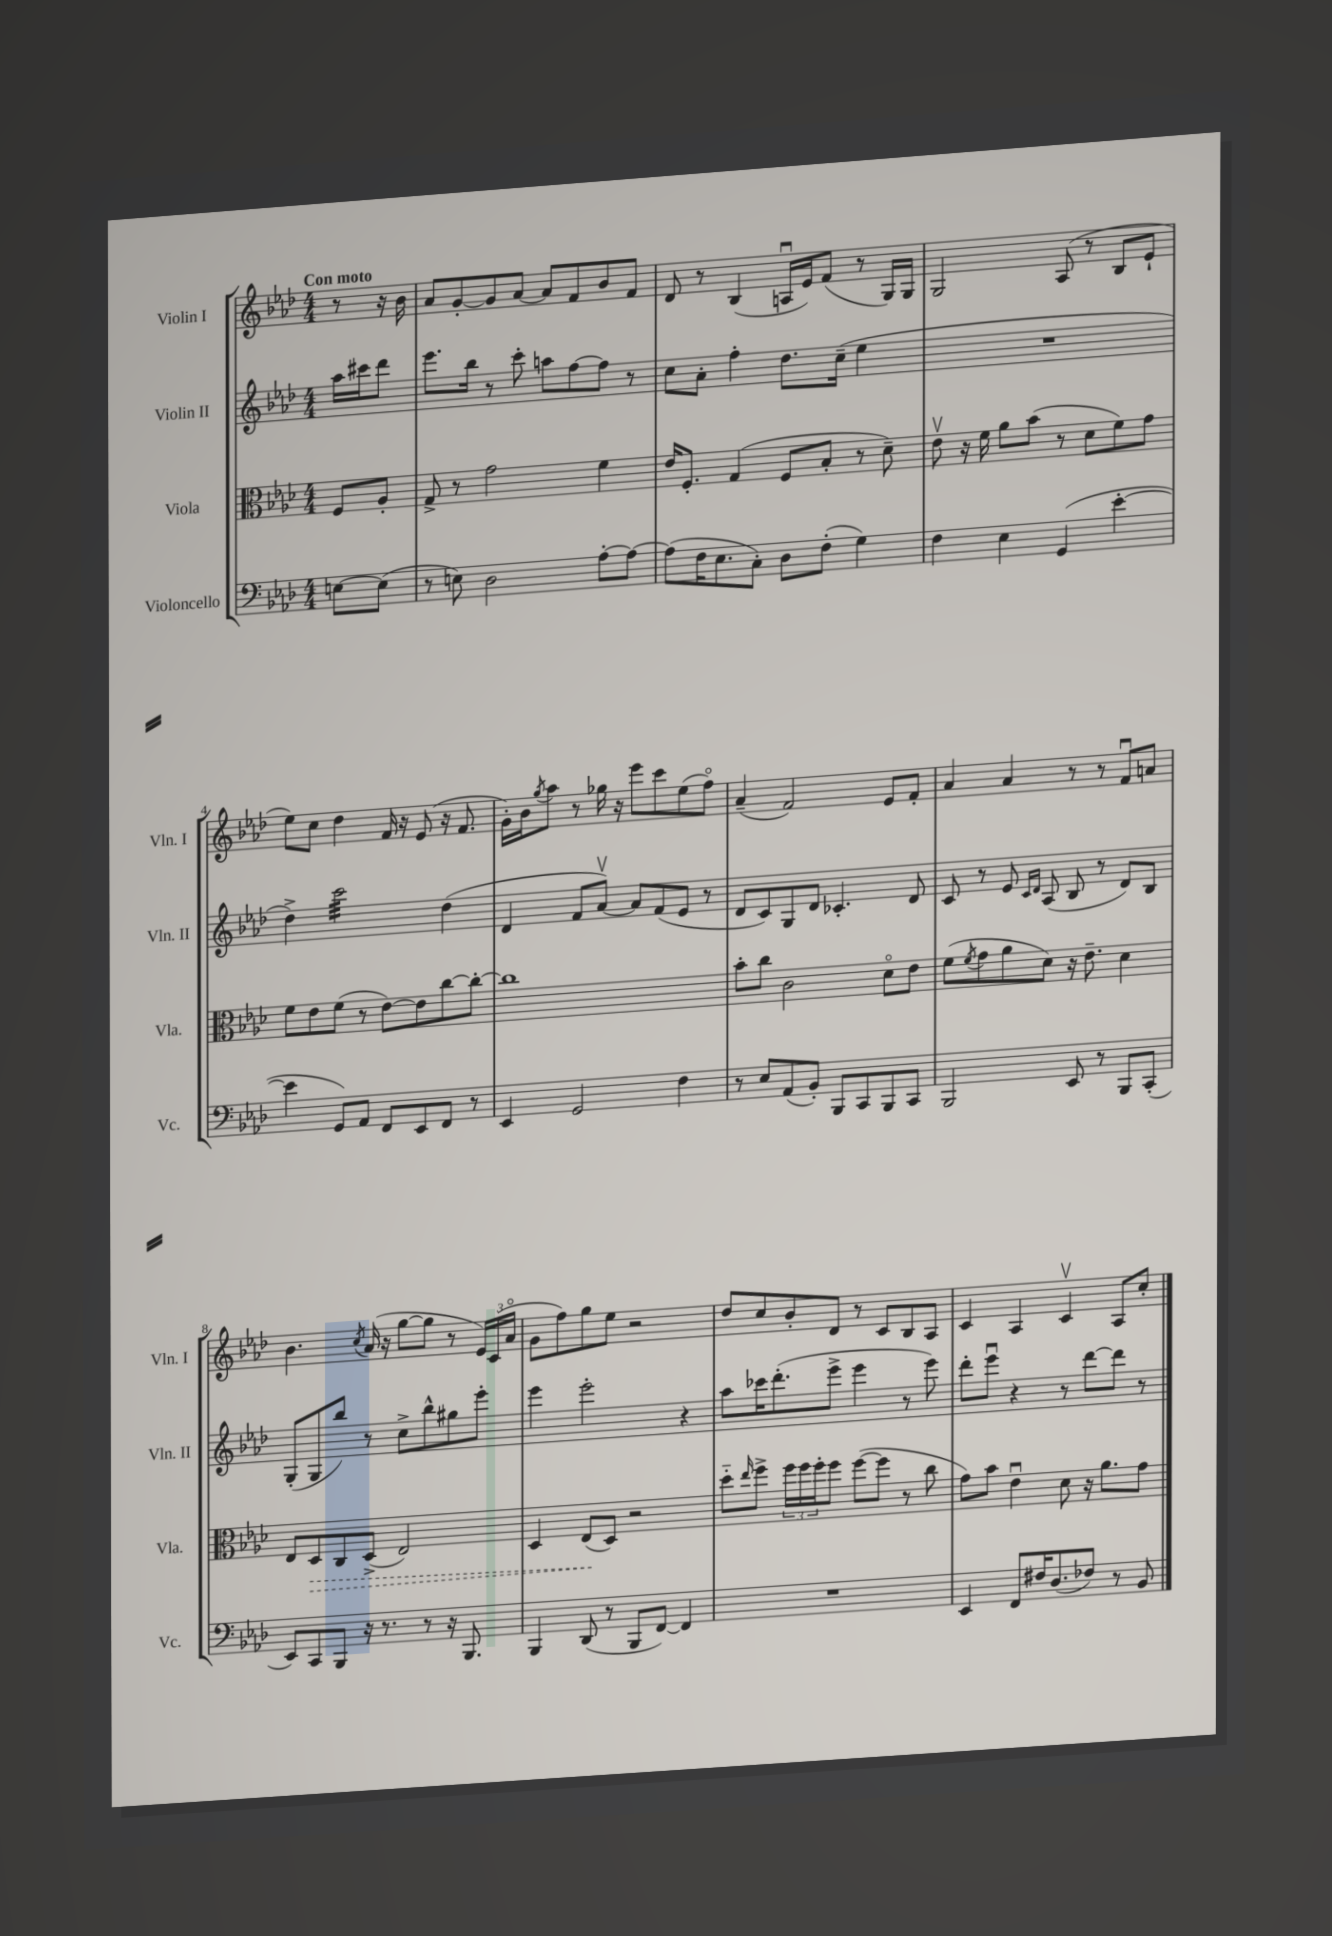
<<
\new StaffGroup <<
\new Staff = "s0" \with { instrumentName = "Violin I" shortInstrumentName = "Vln. I" } {
    \clef treble \key aes \major \numericTimeSignature \time 4/4 \partial 4 \tempo "Con moto"
    r8 r16 bes'16 |
    aes'8 g'8~-. g'8 aes'8~ aes'8 f'8 bes'8 f'8 |
    des'8 r8 bes4( a16\downbow ees'16) f'8( r8 g16) g16 |
    g2 aes8( r8 bes8 ees'8-! |
    ees''8) c''8 des''4 f'16 r16 ees'8( r16 f'8. |
    g'16-.) bes'16 \acciaccatura { g''8 } aes''8 r8 ges''16 r16 ees'''8 c'''8 ees''8( f''8\flageolet) |
    aes'4--( f'2) ees'8 f'8-. |
    aes'4 aes'4 r8 r8 f'8\downbow a'8 |
    bes'4. \acciaccatura { c''8 } aes'16( r16 g''8~ g''8 r8 \tuplet 3/2 { ees'16) c'16( aes'16\flageolet } |
    g'8 f''8) g''8 ees''8 r2 |
    des''8 c''8 bes'8-. des'8 r8 c'8 bes8 aes8 |
    c'4 aes4 c'4\upbow aes8 c''8-. \bar "|." |
}
\new Staff = "s1" \with { instrumentName = "Violin II" shortInstrumentName = "Vln. II" } {
    \clef treble \key aes \major \numericTimeSignature \time 4/4 \partial 4
    aes''16 cis'''16 des'''8 |
    ees'''8. bes''16 r8 c'''8-. a''8 f''8~ f''8 r8 |
    c''8 aes'8-. f''4-. des''8. c''16--( ees''4 |
    R1 |
    des''4->) c'''2:32 des''4( |
    des'4 f'8 aes'8~\upbow) aes'8 f'8( ees'8 r8 |
    des'8 c'8) g8 des'8 ces'4.-. des'8 |
    c'8 r8 ees'8 \grace { c'16 des'16 } aes8( bes8 r8 des'8) bes8 |
    g8-.( g8 bes''8) r8 c''8-> bes''8-^ gis''8 ees'''8-. |
    ees'''4 ees'''2-. r4 |
    aes''8 ces'''16 des'''8.-.( ees'''8-> ees'''4 r8 ees'''8) |
    des'''8-. ees'''8\downbow r4 r8 des'''8~ des'''8 r8 \bar "|." |
}
\new Staff = "s2" \with { instrumentName = "Viola" shortInstrumentName = "Vla." } {
    \clef alto \key aes \major \numericTimeSignature \time 4/4 \partial 4
    f8 aes8-. |
    g8-> r8 g'2 f'4 |
    ees'16 f8.-. g4( f8 bes8-. r8 des'8--) |
    ees'8\upbow r16 f'16 aes'8 bes'8( r8 des'8 f'8) g'8 |
    f'8 ees'8 f'8( r8 ees'8~) ees'8 c''8~ c''8~-. |
    c''1 |
    bes'8-. c''8 c'2 des'8\flageolet ees'8 |
    f'8( \acciaccatura { f'8 } g'8 aes'8 des'8) r16 ees'8.-- des'4 |
    ees8 \once \override Hairpin.style = #'dashed-line des8\> c8 des8->( ees2) |
    des4 ees8\!( des8) r2 |
    des''8-_ \grace { ees''16 } f''8-> \tuplet 3/2 { f''16 f''16 f''16-. } f''8 f''8~( f''8 r8 c''8 |
    g'8) bes'8 ees'4\downbow des'8 r16 aes'8. g'8 \bar "|." |
}
\new Staff = "s3" \with { instrumentName = "Violoncello" shortInstrumentName = "Vc." } {
    \clef bass \key aes \major \numericTimeSignature \time 4/4 \partial 4
    e8~ e8( |
    r8 e8) des2 aes8~-. aes8~ |
    aes8( f16 ees8. c8-.) des8 f8-.( g4) |
    f4 ees4 g,4( ees'4~-. |
    ees'4 g,8) aes,8 f,8 ees,8 f,8 r8 |
    ees,4 g,2 f4 |
    r8 ees8 aes,8( bes,8-.) bes,,8 c,8 bes,,8 c,8 |
    bes,,2 ees,8 r8 bes,,8 c,8-.( |
    ees,8) c,8 bes,,8 r16 r8. r8 r16 bes,,8. |
    bes,,4 des,8( r8 bes,,8 f,8~) f,4 |
    R1 |
    ees,4 f,8 fis16 des8.( fes8) r8 bes,8 \bar "|." |
}
>>
>>
